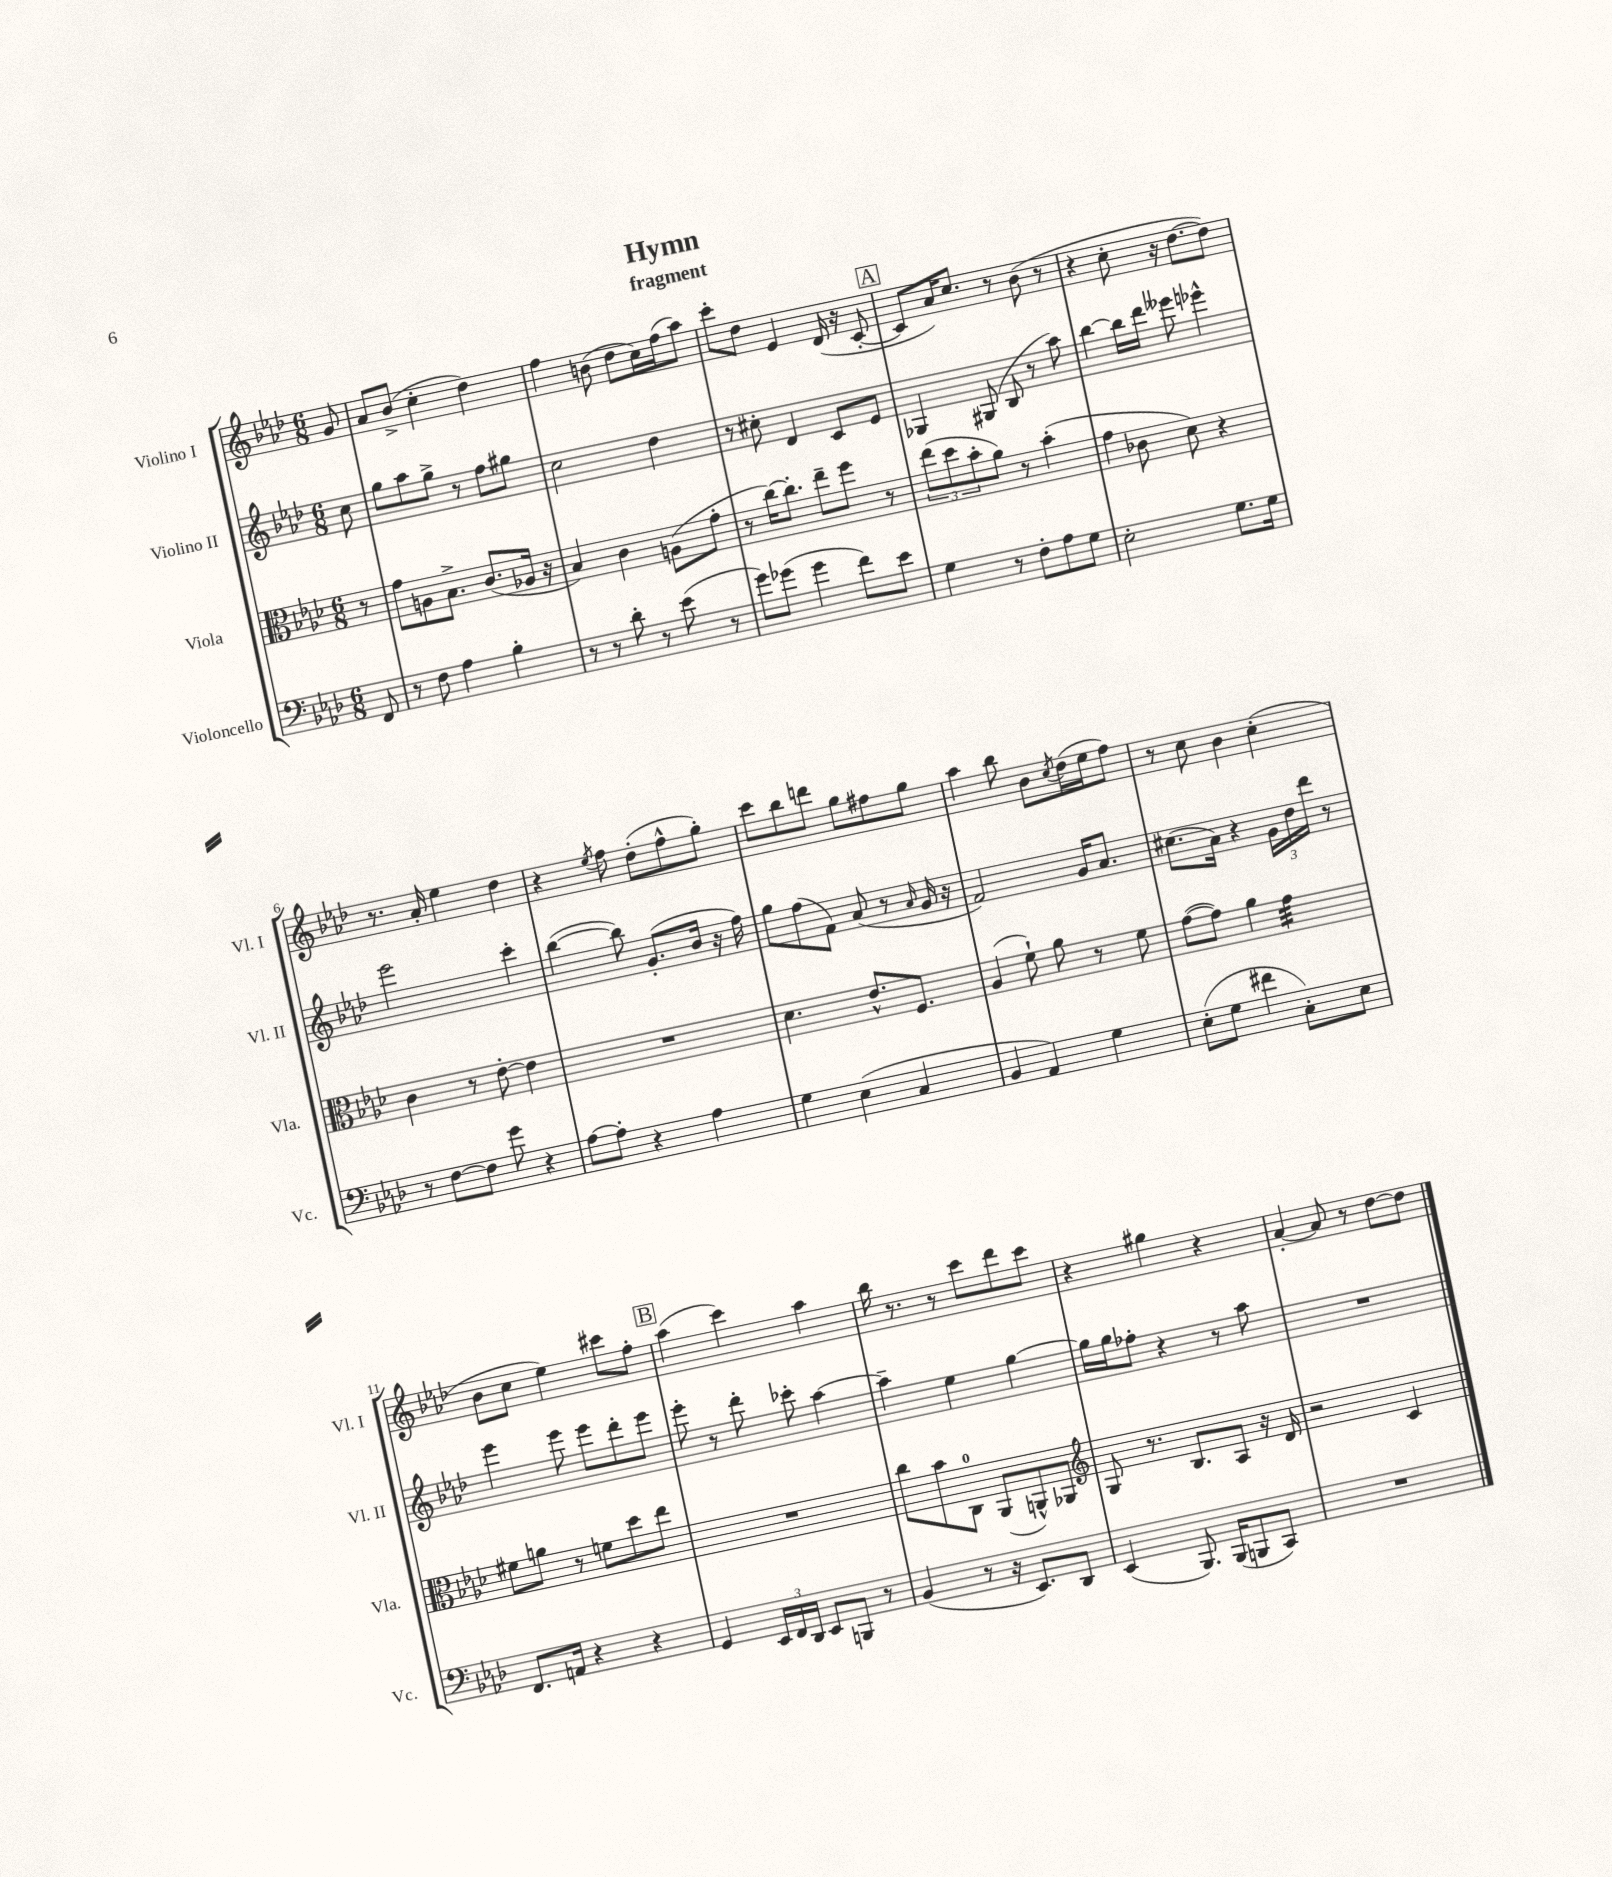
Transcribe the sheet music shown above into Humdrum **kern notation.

**kern	**kern	**kern	**kern
*part4	*part3	*part2	*part1
*staff4	*staff3	*staff2	*staff1
*I"Violoncello	*I"Viola	*I"Violino II	*I"Violino I
*I'Vc.	*I'Vla.	*I'Vl. II	*I'Vl. I
*clefF4	*clefC3	*clefG2	*clefG2
*k[b-e-a-d-]	*k[b-e-a-d-]	*k[b-e-a-d-]	*k[b-e-a-d-]
*M6/8	*M6/8	*M6/8	*M6/8
=	=	=	=
8FF/	8r	8cc\	8g/
=1	=1	=1	=1
8r	8g\L	8gg\L	8a-/L
8F\	8An\	8aa-\	(8b-^/J
4A-\	8.B-^\J	8gg^\J	4cc'\
.	.	8r	.
.	(8.c/L	.	.
4B-'\	.	8ff\L	4dd-\)
.	16A-X/Jk	8gg#X\J	.
.	16r	.	.
=2	=2	=2	=2
8r	4B-/)	2cc\	4ff\
8r	.	.	.
8d-'\	4c\	.	(8bn\
8r	.	.	8dd-\L
(8e-\	(8An\L	4dd-\	16cc\L)
.	.	.	(16ff\J
8r	8g'\J	.	8aa-\J)
=3	=3	=3	=3
8g\L)	8r	8r	8ccc'\L
(8g-X\J	[16cc\KL)	8cc#X'\	8dd-\J
.	8.cc'\J]	.	.
4g-\	.	4d-/	4e-/
.	8ee-~\L	.	.
8f\L)	8ff\J	8c/L	(16d-/
.	.	.	16r
8e-\J	8r	8e-/J	[8c'/
!!LO:REH:place=s1:t=A
=4	=4	=4	=4
4G\	(12ee-\L	4G-X/	8c/L]
.	12dd-\	.	.
.	.	.	16a-/K)
.	12b-'\	.	.
.	.	.	8.cc/J
8r	8a-\J)	(8G#X/	.
8F'\L	8r	8B-/	8r
8A-\	(4b-'\	8r	(8b-\
8G\J	.	8aa-\)	8r
=5	=5	=5	=5
2E-'\	4g\	[4bb-\	4r
.	8c-X\	16bb-\LL]	8cc'\
.	.	16ddd-\JJ	.
.	8d-\)	8eee--X\	16r
.	.	.	[8.dd-\L
8.G\L	4r	4eee-X^^\	.
.	.	.	8dd-\J])
16G\Jk	.	.	.
!!LO:LB:g=z
=6	=6	=6	=6
8r	4c\	2eee-\	8.r
[8F\L	.	.	.
.	.	.	16a-'/
8F\J]	8r	.	4ee-\
8g\	[8e-'\	.	.
4r	4e-\]	4ccc'\	4dd-\
=7	=7	=7	=7
[8A-\L	2.r	([4bb-\	4r
8A-'\J]	.	.	.
.	.	.	8qee-/
4r	.	8bb-\])	8ff\
.	.	(8.g'/L	(8dd-'\L
4A-\	.	.	8ff^^\
.	.	16b-/Jk	.
.	.	16r	8gg'\J)
.	.	16ff\)	.
=8	=8	=8	=8
4G\	4.d-\	8gg\L	8ccc\L
.	.	(8ff\	8bb-\
(4E-\	.	8f\J)	8dddn\J
.	8.e-^^/L	(8a-/	8gg\L
4C/	.	8r	8ff#X\
.	8.F/J	.	.
.	.	16qqa-/	.
.	.	16g/	8gg\J
.	.	16r	.
=9	=9	=9	=9
4BB-/	(4A-/	2f/)	4aa-\
4AA-/)	8f`\)	.	8bb-\
.	8a-\	.	8b-\L
.	.	.	8qcc/
4G\	8r	16g/KL	(16dd-\L
.	.	8.a-/J	16ee-\J
.	8f\	.	8ff\J)
=10	=10	=10	=10
(8E-'\L	([8g\L	(8.cc#X\L	8r
8G\J	8g\J])	.	8cc\
.	.	16a-\Jk)	.
4f#X\	4a-\	4r	4b-\
*	*tremolo	*	*
8C'\L)	32g\LLL	24g\LL	(4cc'\
.	32g\	.	.
.	.	24dd-\	.
.	32g\	.	.
.	.	24ddd-\JJ	.
.	32g\	.	.
8E-\J	32g\	8r	.
.	32g\	.	.
.	32g\	.	.
.	32g\JJJ	.	.
*	*Xtremolo	*	*
!!LO:LB:g=z
=11	=11	=11	=11
8.FF/L	8f#X\L	4eee-\	8b-\L
.	8an\J	.	8cc\J
16AAn/Jk	.	.	.
4r	8r	8eee-\	4ee-\)
.	8fn\L	8eee-\L	.
4r	8dd-\	8ddd-'\	8ccc#X\L
.	8ee-\J	8eee-\J	8ff'\J
!!LO:REH:place=s1:t=B
=12	=12	=12	=12
4GG/	2.r	8eee-'\	(4aa-\
.	.	8r	.
24EE-/LL	.	8ddd-'\	4ccc\)
24FF/	.	.	.
24DD-/JJ	.	.	.
8EE-/L	.	8ccc-X'\	.
8BBBn/J	.	[4aa-\	4aa-\
8r	.	.	.
=13	=13	=13	=13
(4BB-/	8cc\L	4aa-~\]	16bb-\
.	.	.	8.r
.	8b-\	.	.
8r	8C\J	4ee-\	8r
16r	(8AA-/L	.	8ccc\L
8.EE-/L)	.	.	.
.	8AAn^^/)	[4gg\	8ddd-\
8DD-/J	8AA-X/J	.	8ccc\J
=14	=14	=14	=14
*	*clefG2	*	*
(4EE-/	8G/	16gg\LL]	4r
.	.	16gg\J	.
.	8.r	8ff-X'\J	.
8.BBB-/)	.	4r	4gg#X\
.	8.B-/L	.	.
(16BBB-/KL	.	.	.
8BBBn/	8A-/J	8r	4r
8CC/J)	16r	8aa-\	.
.	16d-/	.	.
=15	=15	=15	=15
2.r	2r	2.r	[4a-'/
.	.	.	8a-/]
.	.	.	8r
.	4c/	.	[8dd-\L
.	.	.	8dd-\J]
==	==	==	==
*-	*-	*-	*-
